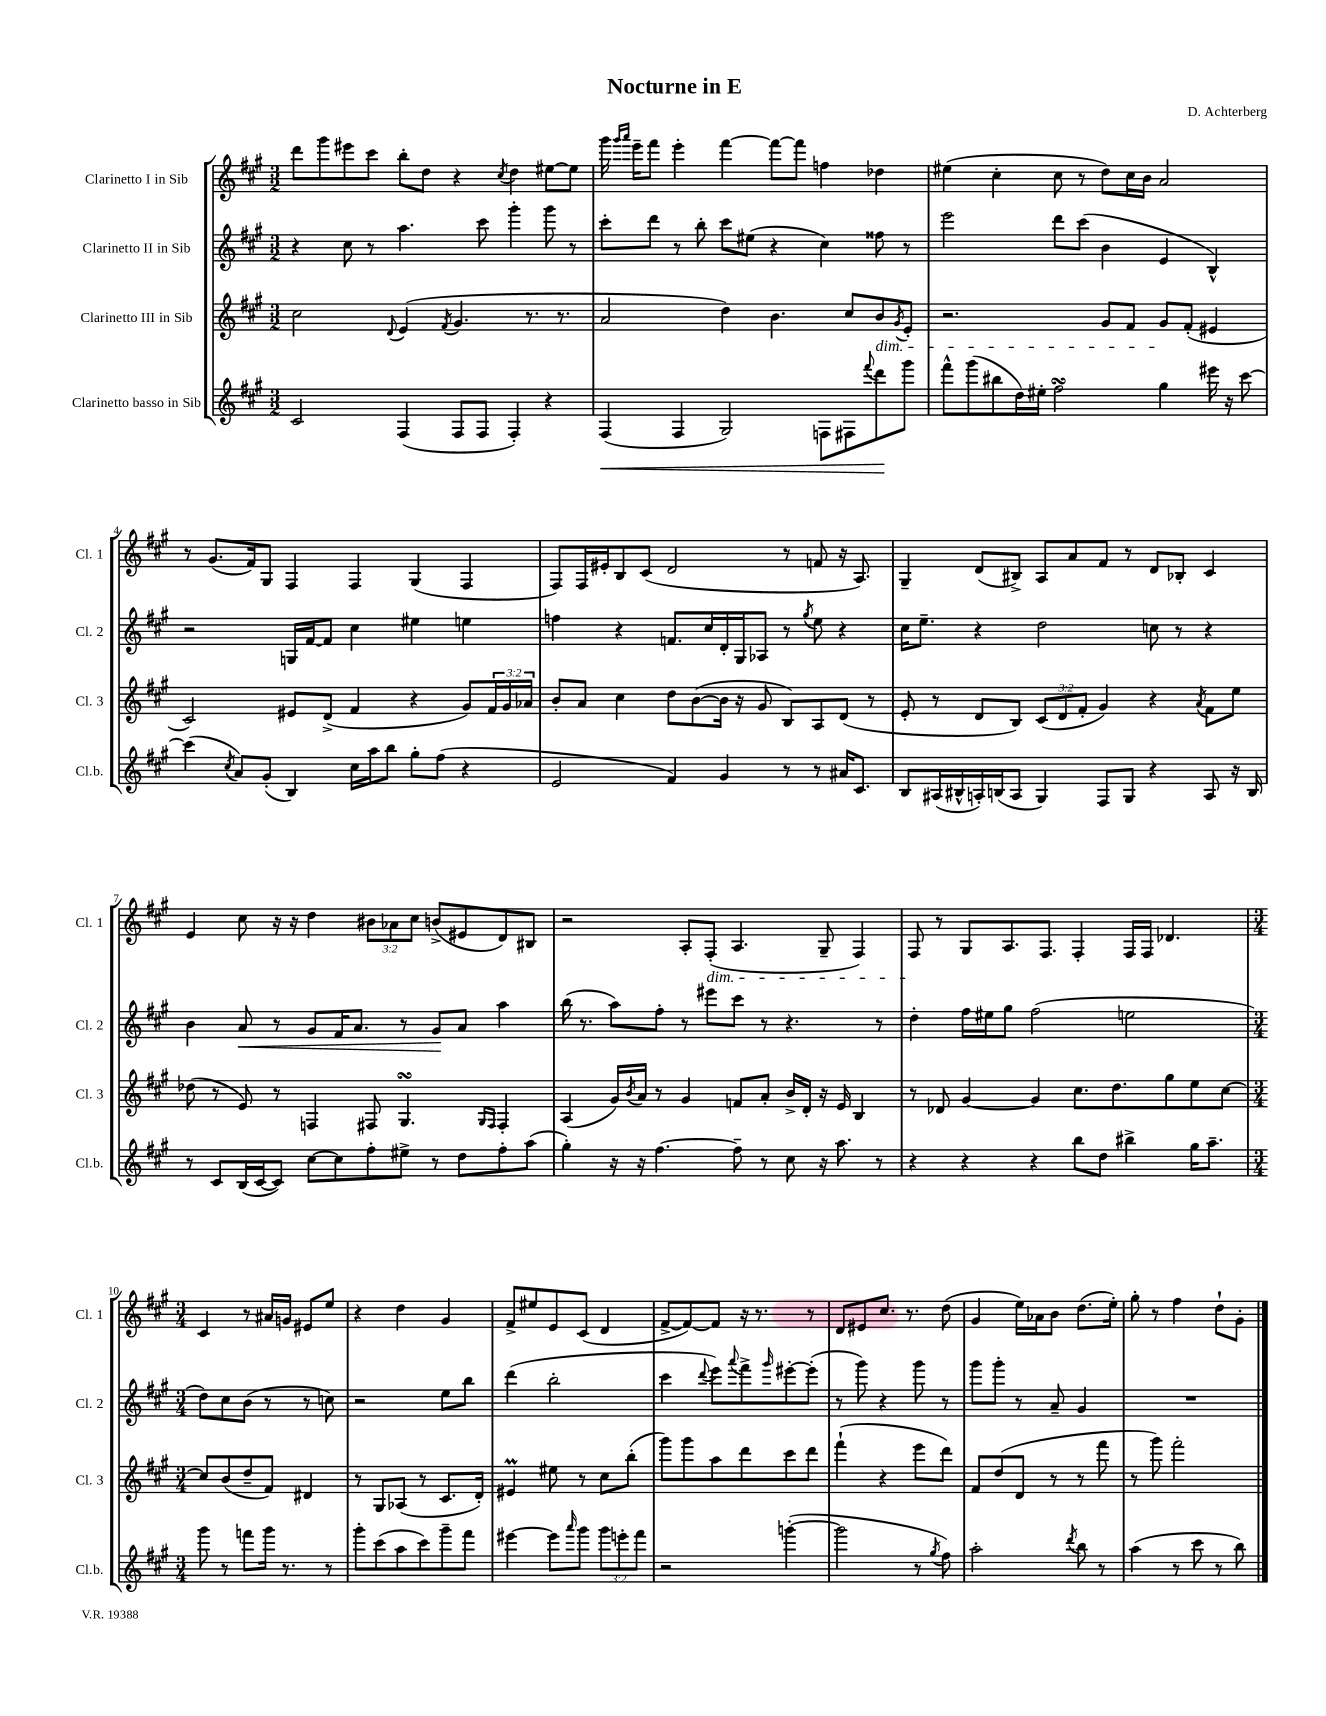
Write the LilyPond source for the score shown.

\header { title = "Nocturne in E" composer = "D. Achterberg" }
<<
\new StaffGroup <<
\new Staff = "s0" \with { instrumentName = "Clarinetto I in Sib" shortInstrumentName = "Cl. 1" } {
    \clef treble \key a \major \numericTimeSignature \time 3/2 \override Staff.TupletNumber.text = #tuplet-number::calc-fraction-text
    d'''8 gis'''8 eis'''8 cis'''8 b''8-. d''8 r4 \acciaccatura { cis''8 } d''4 eis''8~ eis''8 |
    gis'''16 \grace { gis'''16 a'''16 } e'''16-- fis'''8 e'''4-. fis'''4~ fis'''8~ fis'''8 f''4 des''4 |
    eis''4( cis''4-. cis''8 r8 d''8) cis''16 b'16 a'2 |
    r8 gis'8.( fis'16) gis8 fis4 fis4 gis4( fis4 |
    fis8) fis16 eis'16-. b8 cis'8( d'2 r8 f'8 r16 a8.) |
    gis4-- d'8( bis8->) a8 a'8 fis'8 r8 d'8 bes8-. cis'4 |
    e'4 cis''8 r16 r16 d''4 \tuplet 3/2 { bis'8 aes'8 cis''8 } b'8->( eis'8 d'8) bis8 |
    r2 a8-. fis8-.\dim( a4. gis8-- fis4) |
    fis8\! r8 gis8 a8. fis8. fis4-. fis16 fis16 des'4. |
    \numericTimeSignature \time 3/4 cis'4 r8 ais'16 g'16 eis'8 e''8 |
    r4 d''4 gis'4 |
    fis'8-> eis''8 e'8 cis'8( d'4 |
    fis'8~-> fis'8~) fis'8 r16 r8. r8 |
    d'8 eis'8 cis''8. r8. d''8( |
    gis'4 e''16) aes'16 b'8 d''8.( e''16-.) |
    gis''8-. r8 fis''4 d''8-! gis'8-. \bar "|." |
}
\new Staff = "s1" \with { instrumentName = "Clarinetto II in Sib" shortInstrumentName = "Cl. 2" } {
    \clef treble \key a \major \numericTimeSignature \time 3/2
    r4 cis''8 r8 a''4. cis'''8 gis'''4-. gis'''8 r8 |
    cis'''8-. d'''8 r8 b''8-. cis'''8 eis''8( r4 cis''4) fisis''8 r8 |
    e'''2 d'''8 cis'''8( b'4 e'4 b4-^) |
    r2 g16 fis'16~ fis'8 cis''4 eis''4 e''4 |
    f''4 r4 f'8. cis''16 d'16-. gis16 aes8 r8 \acciaccatura { gis''8 } e''8 r4 |
    cis''16 e''8.-- r4 d''2 c''8 r8 r4 |
    b'4 a'8\< r8 gis'8 fis'16 a'8. r8 gis'8\! a'8 a''4 |
    b''16( r8. a''8) fis''8-. r8 eis'''8 cis'''8 r8 r4. r8 |
    d''4-. fis''16 eis''16 gis''8 fis''2( e''2 |
    \numericTimeSignature \time 3/4 d''8) cis''8 b'8( r8 r8 c''8) |
    r2 e''8 b''8 |
    d'''4( b''2-. |
    cis'''4 \appoggiatura { d'''8 } e'''8) \appoggiatura { a'''8 } fis'''8-> \grace { gis'''16 } eis'''8~-. eis'''8-.( |
    r8 gis'''8) r4 gis'''8 r8 |
    gis'''8 gis'''8-. r8 a'8-- gis'4 |
    R2. \bar "|." |
}
\new Staff = "s2" \with { instrumentName = "Clarinetto III in Sib" shortInstrumentName = "Cl. 3" } {
    \clef treble \key a \major \numericTimeSignature \time 3/2 \override Staff.TupletNumber.text = #tuplet-number::calc-fraction-text
    cis''2 \appoggiatura { d'8 } e'4( \acciaccatura { fis'8 } gis'4. r8. r8. |
    a'2 d''4) b'4. cis''8 b'8\dim \acciaccatura { gis'8 } e'8-. |
    r2. gis'8 fis'8 gis'8\! fis'8-.( eis'4 |
    cis'2) eis'8 d'8->( fis'4 r4 gis'8) \tuplet 3/2 { fis'16 gis'16 aes'16 } |
    b'8-. a'8 cis''4 d''8 b'8~( b'16 r16 gis'8 b8) a8 d'8( r8 |
    e'8-. r8 d'8 b8) \tuplet 3/2 { cis'8( d'8 fis'8-. } gis'4) r4 \acciaccatura { a'8 } fis'8 e''8 |
    des''8( r8 e'8) r8 f4 fis8 gis4.\turn \grace { gis16 fis16 } fis4-. |
    a4( gis'16) \acciaccatura { b'8 } a'16 r8 gis'4 f'8 a'8-. b'16-> d'16-. r16 e'16 b4 |
    r8 des'8 gis'4~ gis'4 cis''8. d''8. gis''8 e''8 cis''8~ |
    \numericTimeSignature \time 3/4 cis''8 b'8( d''8-- fis'8) dis'4 |
    r8 gis8 aes8( r8 cis'8. d'16-.) |
    eis'4\prall eis''8 r8 cis''8 b''8-.( |
    gis'''8) gis'''8 a''8 d'''8 cis'''8 d'''8 |
    fis'''4-!( r4 e'''8 d'''8) |
    fis'8 d''8( d'8 r8 r8 fis'''8 |
    r8 gis'''8) fis'''2-. \bar "|." |
}
\new Staff = "s3" \with { instrumentName = "Clarinetto basso in Sib" shortInstrumentName = "Cl.b." } {
    \clef treble \key a \major \numericTimeSignature \time 3/2 \override Staff.TupletNumber.text = #tuplet-number::calc-fraction-text
    cis'2 fis4( fis8 fis8 fis4-.) r4 |
    fis4\<( fis4 gis2) f8 fis8 \appoggiatura { fis'''8 } d'''8\! gis'''8 |
    fis'''8-^ gis'''8( bis''8 d''16) eis''16-. fis''2\turn gis''4 eis'''16 r16 cis'''8~ |
    cis'''4( \acciaccatura { cis''8 } a'8) gis'8-.( b4) cis''16 a''16 b''8 gis''8-. fis''8( r4 |
    e'2 fis'4) gis'4 r8 r8 ais'16 cis'8. |
    b8 ais16( bis16-^ a16-.) b16( a8 gis4) fis8 gis8 r4 a8 r16 b16 |
    r8 cis'8 b16( cis'16~ cis'8) cis''8~ cis''8 fis''8-. eis''8-> r8 d''8 fis''8-. a''8( |
    gis''4-.) r16 r16 fis''4.~ fis''8-- r8 cis''8 r16 a''8. r8 |
    r4 r4 r4 b''8 d''8 bis''4-> gis''16 a''8.-- |
    \numericTimeSignature \time 3/4 gis'''8 r8 f'''8 gis'''16 r8. r8 |
    gis'''8-. cis'''8( a''8 cis'''8) gis'''8-- fis'''8 |
    eis'''4~ eis'''8 \grace { a'''16 } gis'''8 \tuplet 3/2 { gis'''8 e'''8-. fis'''8 } |
    r2 g'''4~-.( |
    g'''2 r8 \acciaccatura { gis''8 } fis''8) |
    a''2-. \acciaccatura { d'''8 } b''8 r8 |
    a''4( r8 cis'''8 r8 b''8) \bar "|." |
}
>>
>>
